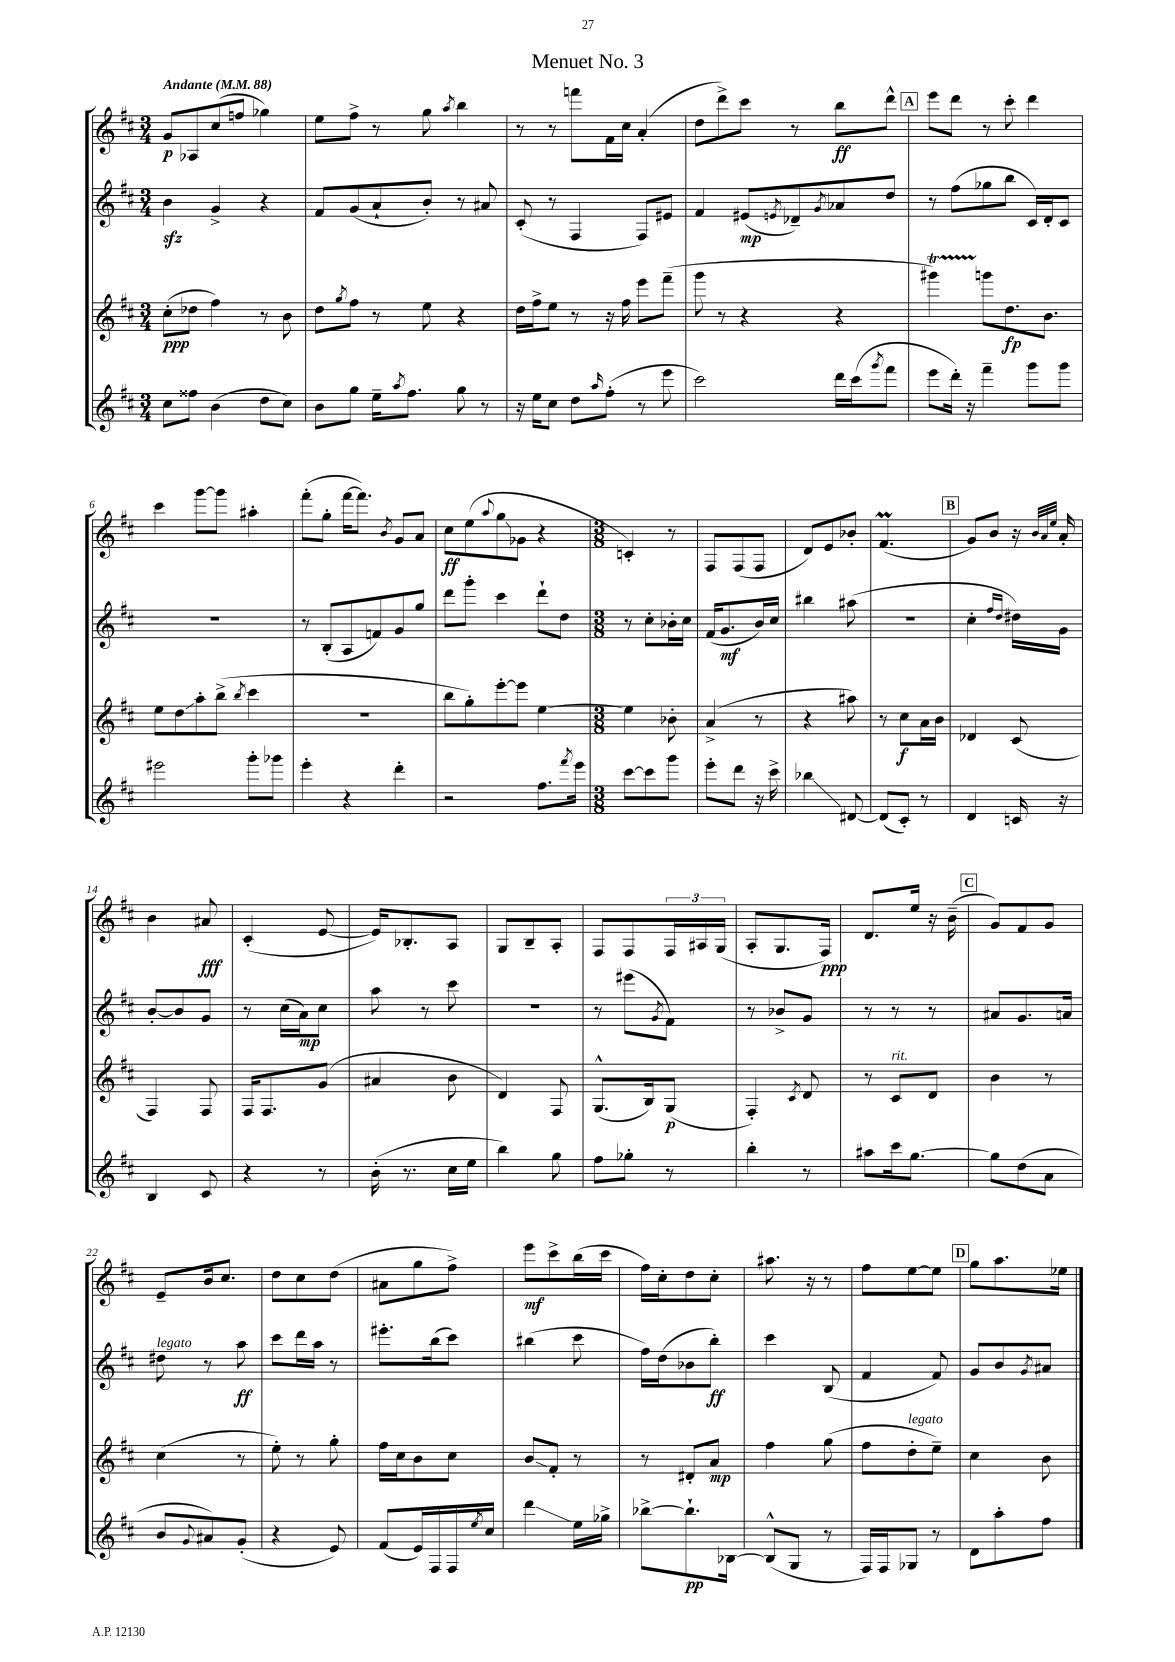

**kern	**kern	**kern	**kern
*staff4	*staff3	*staff2	*staff1
*clefG2	*clefG2	*clefG2	*clefG2
*k[f#c#]	*k[f#c#]	*k[f#c#]	*k[f#c#]
*M3/4	*M3/4	*M3/4	*M3/4
*MM88	*MM88	*MM88	*MM88
8cc#	(8cc#'	4b	8g
8ff##	8dd-	.	8A-
(4b	4ff#)	4g^	(8cc#
.	.	.	8ff
8dd	8r	4r	4gg-)
8cc#)	8b	.	.
=	=	=	=
8b	8dd	8f#	8ee
.	8qgg	.	.
8gg	8ff#	(8g	8ff#^
16ee~	8r	8a`	8r
8qaa	.	.	.
8.ff#	.	.	.
.	8ee	8b')	8gg
.	.	.	8qaa
8gg	4r	8r	4bb
8r	.	8a#	.
=	=	=	=
16r	16dd	(8c#'	8r
16ee	16ff#^	.	.
8cc#	8ee	8r	8r
8dd	8r	4F#	8fff
16qqaa	.	.	.
(8ff#'	16r	.	16f#
.	16ff#	.	16cc#
8r	8eee	8F#)	(4a'
8eee	(8fff#~	8e#	.
=	=	=	=
2ccc#)	8ggg	4f#	8dd
.	8r	.	8ddd^)
.	4r	(8e#	8ccc#
.	.	8qe	.
.	.	8d-~)	8r
.	.	8qg	.
16ddd	4r	8a-	8bb
(16ccc#	.	.	.
8qggg	.	.	.
8fff#	.	8dd	8ddd^^
=	=	=	=
8eee	4ggg#)	8r	8eee
16ddd')	.	(8ff#	8ddd
16r	.	.	.
4fff#~	8ggg	8gg-	8r
.	8.dd	8bb	8ccc#'
8ggg	.	16c#)	4ddd
.	8.b	16d'	.
8ggg	.	8c#	.
=	=	=	=
2eee#	8ee	2.r	4ccc#
.	8dd	.	.
.	8aa'	.	[8ggg
.	(8bb^	.	8ggg]
.	8qbb	.	.
8ggg'	4ccc#	.	4aa#'
8ggg-	.	.	.
=	=	=	=
4eee'	2.r	8r	(8fff#'
.	.	(8B'	8gg'
4r	.	8A	[16fff#
.	.	.	8.fff#])
.	.	8f)	.
.	.	.	8qb
4ddd'	.	8g	8g
.	.	8gg	8a
=	=	=	=
2r	8bb	8ddd	8cc#
.	8gg')	8ggg'	(8ee
.	.	.	8qqaa
.	[8eee'	4ccc#	8gg
.	8eee]	.	8g-
8.ff#	[4ee	8ddd`	4r
.	.	8dd	.
8qfff#	.	.	.
16eee	.	.	.
=	=	=	=
*M3/8	*M3/8	*M3/8	*M3/8
[8ccc#	4ee]	8r	4c')
8ccc#]	.	8cc#'	.
8ggg	8b-'	16b-'	8r
.	.	16cc#	.
=	=	=	=
8eee'	(4a^	(16f#	8F#
.	.	8.g	.
8ddd	.	.	(8F#
16r	8r	16b)	8F#
16ccc#^	.	16cc#	.
=	=	=	=
4bb-	4r	4bb#	8d)
.	.	.	8e
[8d#	8aa#)	(8aa#	8b-'
=	=	=	=
(8d#]	8r	4.r	(4.f#
8c#')	8cc#	.	.
8r	16a	.	.
.	16b	.	.
=	=	=	=
4d	4d-	4cc#'	8g)
.	.	.	8b
.	.	16qqff#	.
.	.	16qqdd	.
16c	(8c#	16dd#)	16r
.	.	.	32qqb
.	.	.	32qqa
.	.	.	32qqee
16r	.	16g	16a'
=	=	=	=
4B	4F#)	[8b'	4b
.	.	8b]	.
8c#	8F#	8g	8a#
=	=	=	=
4r	16F#	8r	(4c#'
.	8.F#	.	.
.	.	(16cc#	.
.	.	16a)	.
8r	(8g	8cc#	[8e
=	=	=	=
(16b'	4a#	8aa	16e])
8.r	.	.	8.B-'
.	.	8r	.
16cc#	8b	8ccc#	8A
16ee	.	.	.
=	=	=	=
4bb)	4d)	4.r	8G
.	.	.	8B~
8gg	8F#	.	8A'
=	=	=	=
8ff#	(8.G^^	8r	8F#
8gg-'	.	(8eee#	8F#
.	16B)	.	.
.	.	8qg	.
8r	(8G	8f#)	24F#
.	.	.	24A#
.	.	.	(24G
=	=	=	=
4bb'	4F#')	8r	8A'
.	.	8b-^	8.G
.	8qc#	.	.
8r	8d	8g	.
.	.	.	16F#)
=	=	=	=
8aa#	8r	8r	8.d
16ccc#	8c#	8r	.
[8.gg	.	.	16ee
.	8d	8r	16r
.	.	.	(16b~
=	=	=	=
8gg]	4b	8a#	8g)
(8dd	.	8.g	8f#
8a	8r	.	8g
.	.	16a	.
=	=	=	=
8b	(4cc#	8dd#	8e~
8qqg	.	.	.
8a#)	.	8r	16b
.	.	.	8.cc#
(8g'	8r	8aa	.
=	=	=	=
4r	8ee')	8ccc#	8dd
.	8r	16ddd	8cc#
.	.	16aa	.
8e)	8gg'	8r	(8dd
=	=	=	=
(8f#	16ff#	8.eee#'	8a#
.	16cc#	.	.
16e)	8b	.	8gg
16F#	.	(16bb	.
16F#	8cc#	8ccc#)	8ff#^)
8qee	.	.	.
16cc#	.	.	.
=	=	=	=
4ddd	8b	(4bb#	8eee
.	8f#'	.	8ccc#^
16ee	8r	8ccc#	(16bb
16gg-^	.	.	16ccc#
=	=	=	=
[8bb-^	8r	16ff#)	16ff#)
.	.	(16dd	16cc#'
8.bb-`]	8d#'	8b-	8dd
.	8a	8bb')	8cc#'
[16B-	.	.	.
=	=	=	=
(8B-^^]	4ff#	4ccc#	8.aa#
8G	.	.	.
.	.	.	16r
8r	(8gg	(8B	8r
=	=	=	=
16F#)	8ff#	4f#	8ff#
16F#	.	.	.
8G-	8dd'	.	[8ee
8r	8ee~)	8f#)	8ee]
=	=	=	=
8d	4cc#	8g	8gg
8aa'	.	8b	8.aa
.	.	8qg	.
8ff#	8b	8a#	.
.	.	.	16ee-
==	==	==	==
*-	*-	*-	*-
